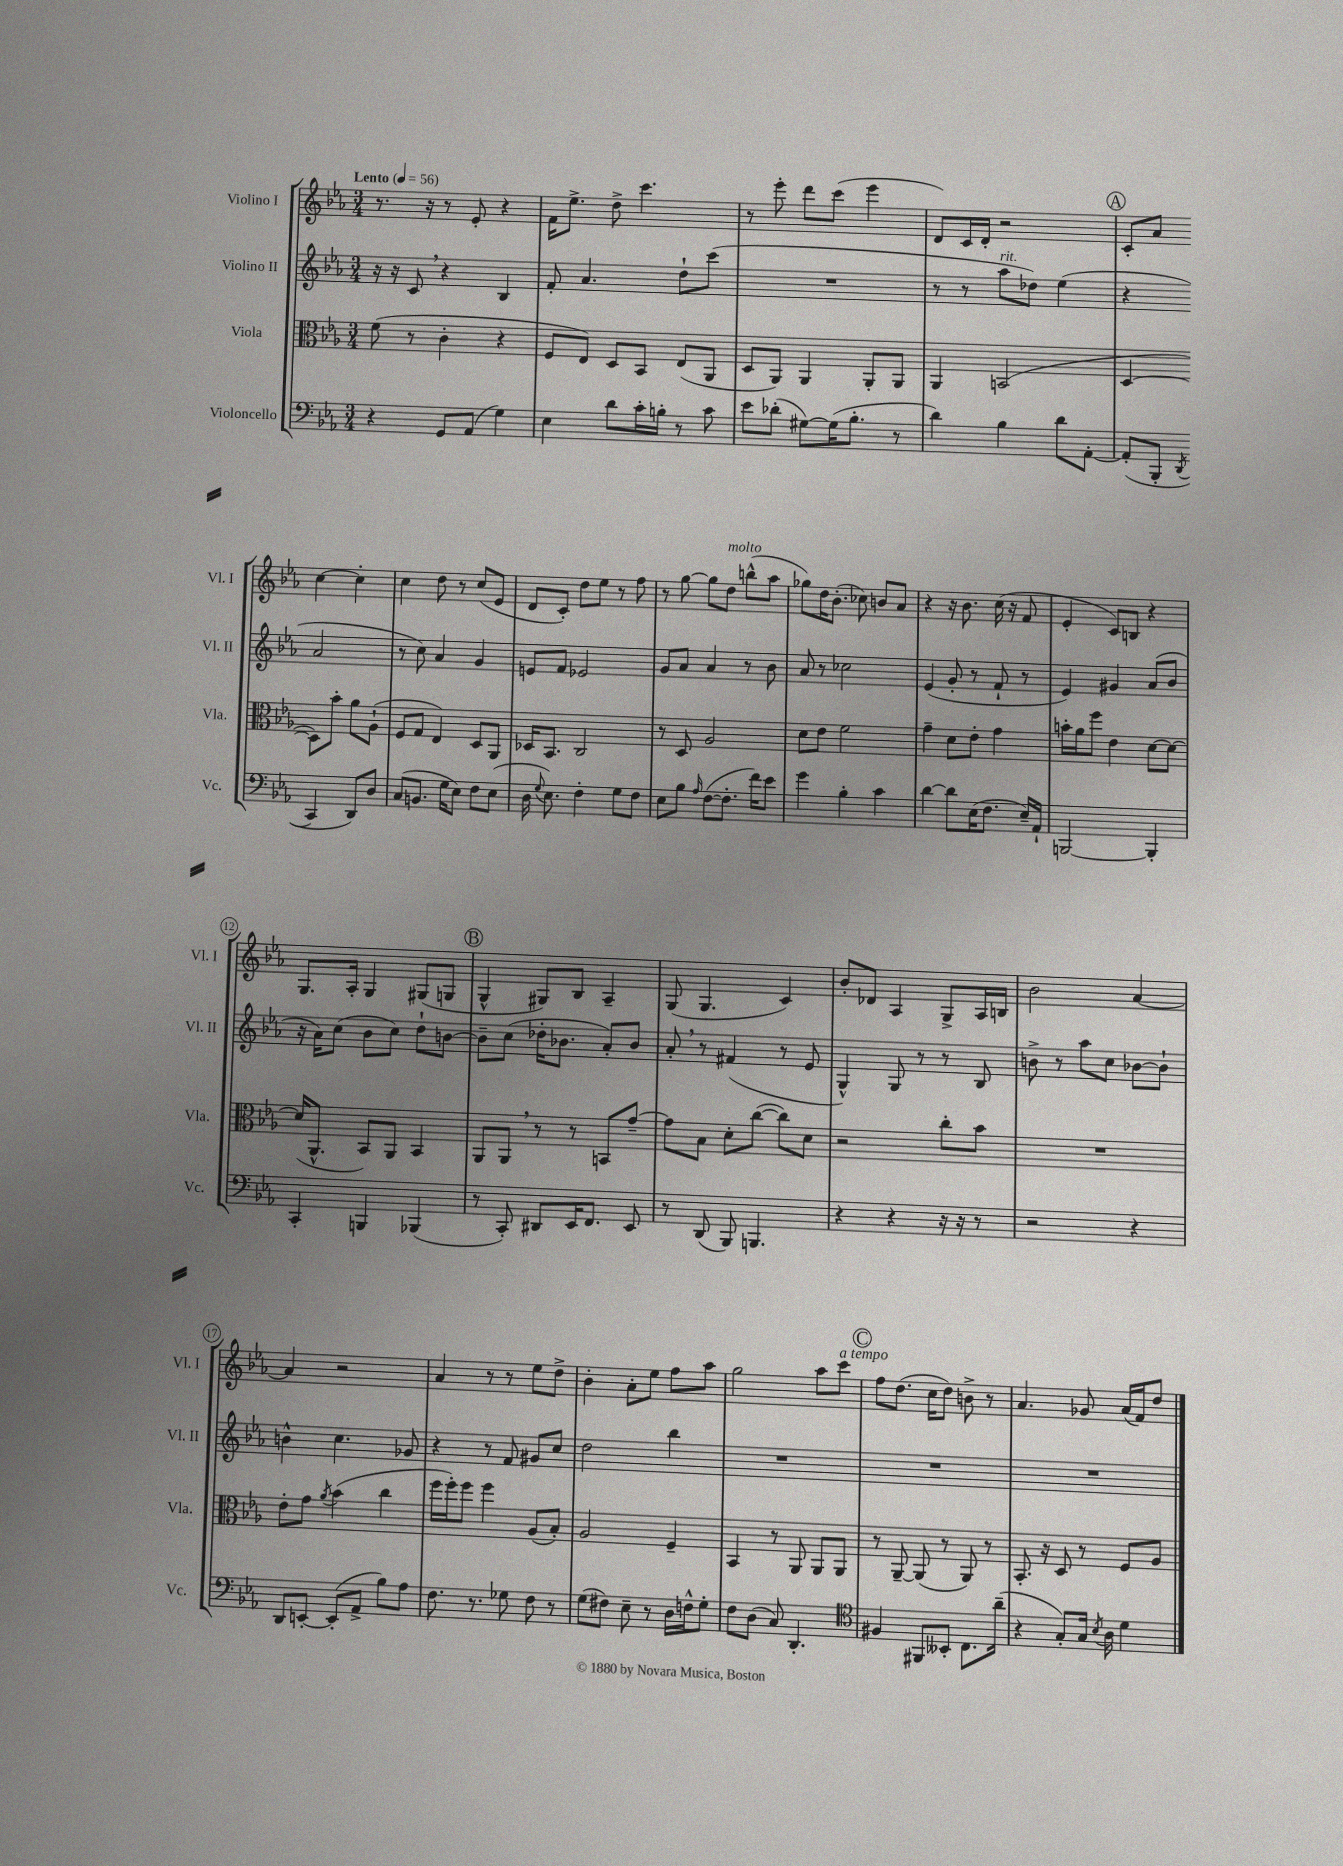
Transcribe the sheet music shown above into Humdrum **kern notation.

**kern	**kern	**kern	**kern
*staff4	*staff3	*staff2	*staff1
*clefF4	*clefC3	*clefG2	*clefG2
*k[b-e-a-]	*k[b-e-a-]	*k[b-e-a-]	*k[b-e-a-]
*M3/4	*M3/4	*M3/4	*M3/4
*MM56	*MM56	*MM56	*MM56
4r	(8f	16r	8.r
.	.	16r	.
.	8r	8c	.
.	.	.	16r
8GG	4c'	4r	8r
(8AA-	.	.	8e-'
4G)	4r	4B-	4r
=	=	=	=
4E-	8F	8f'	16f
.	.	.	8.ee-^
.	8E-)	4.a-	.
8d	8D	.	8dd^
16c'	8BB-	.	4.ccc
16B'	.	.	.
8r	(8E-	8dd`	.
8c	8AA-	(8ccc	.
=	=	=	=
8e-	8D	2.r	8r
(8d-'	8AA-)	.	8eee-'
[8G#)	4AA-	.	8ddd
(16G#]	.	.	(8ccc
8.B-'	.	.	.
.	8AA-'	.	4eee-
8r	8AA-	.	.
=	=	=	=
4d)	4AA-	8r	8d)
.	.	8r	16c
.	.	.	16d'
4B-	(2BB	8aa-	2r
.	.	8dd-)	.
8d	.	(4ee-	.
[8AA-'	.	.	.
=	=	=	=
(8AA-']	[4D	4r	8c'
8BBB-'	.	.	8a-
8qDD	.	.	.
4CC	8D])	2a-	[4cc
.	8b-'	.	.
8DD)	8a-	.	4cc']
8D	(8A-`	.	.
=	=	=	=
(8C	8F	8r	4cc
8.BB	8G	8cc)	.
.	4E-)	4a-	8dd
16G	.	.	.
8E-)	.	.	8r
8F	8D	4g	(8cc
(8E-	8AA-	.	8e-
=	=	=	=
16D	16D-	8e	8d
8qqG	.	.	.
8.E-)	8.BB-	.	.
.	.	8f	8c')
4F'	2C	2e-	8dd
.	.	.	8ee-
8G	.	.	8r
8F	.	.	8ff
=	=	=	=
8E-	8r	8g	8r
8B-	8D	8a-	[8gg
16qqA-	.	.	.
([8F	2A-	4a-	8gg]
8.F']	.	.	8dd
.	.	8r	(8bb^^
16f)	.	.	.
8e-	.	8b-	8aa-
=	=	=	=
4g	8d	8a-	8gg-)
.	8e-	8r	16dd
.	.	.	(8.b-'
4B-'	2f	2cc-	.
.	.	.	8cc-)
4c	.	.	8b
.	.	.	8a-
=	=	=	=
[4d	4g~	(4e-	4r
8d]	8d	8g'	16r
.	.	.	8.b-
(16E-	8e-'	8r	.
8.F	.	.	.
.	4g	8f`	(16cc
.	.	.	16r
16E-~)	.	8r	8f
16AA-`	.	.	.
=	=	=	=
[2BBB	16b'	4e-)	4e-'
.	16a-	.	.
.	8ff	.	.
.	4e-	4g#	8c)
.	.	.	8B
4BBB']	[8d	(8a-	4r
.	8d_	8b-	.
=	=	=	=
4CC'	(16d]	16r	8.G
.	8.AA-^^	16a-)	.
.	.	(8cc	.
.	.	.	16A-'
4BBB	8BB-)	8b-	4G
.	8AA-	8cc)	.
(4BBB-	4BB-	8dd`	(8G#
.	.	[8b	8G
=	=	=	=
8r	8AA-	8b~]	4G^^
8CC')	8AA-	(8cc	.
8DD#	8r	16dd-'	8G#)
.	.	8.b-	.
16EE-	8r	.	8B-
8.FF	.	.	.
.	8BB	8a-')	4A-~
8EE-	[8g~	8b-	.
=	=	=	=
8r	8g]	8a-'	(8G
(8DD	8B-	8r	4.G
8BBB-)	8d'	(4f#	.
4.BBB	([8cc	.	.
.	8cc])	8r	4c)
.	8d	8e-	.
=	=	=	=
4r	2r	4G^^)	8b-'
.	.	.	8d-
4r	.	8G	4A-
.	.	8r	.
16r	8cc'	8r	8G^
16r	.	.	.
8r	8b-	8B-	16A-
.	.	.	16B
=	=	=	=
2r	2.r	8b^	2b-
.	.	8r	.
.	.	8aa-	.
.	.	8cc	.
4r	.	[8b-	[4a-
.	.	8b-`]	.
=	=	=	=
8DD	8e-'	4b^^	4a-]
[8EE'	8g	.	.
.	8qa-	.	.
(8EE']	(4b-	4.cc	2r
8AA-^	.	.	.
8B-)	4cc	.	.
8A-	.	8g-	.
=	=	=	=
8.F	16ff	4r	4a-
.	16ff')	.	.
.	8ff	.	.
8.r	.	.	.
.	4ff	8r	8r
8G-	.	8f	8r
8F	(8A-	8g#	8ee-
8r	8B-')	8cc	8dd^
=	=	=	=
(8G	2A-	2dd	4b-'
8F#)	.	.	.
8E-~	.	.	8a-'
8r	.	.	8ee-
16D	4F~	4bb-	8ff
16F^^	.	.	.
8G'	.	.	8aa-
=	=	=	=
8F	4BB-	2.r	2gg
(8D	.	.	.
8C)	8r	.	.
4.DD'	8AA-	.	.
.	8AA-	.	8aa-
.	8AA-	.	8ccc
=	=	=	=
*clefC4	*	*	*
4F#	8r	2.r	8ff
.	[8AA-~	.	(8.dd
8FF#	(8AA-]	.	.
.	.	.	16cc
8BB--'	8r	.	8dd)
8.C	8AA-)	.	8b^
.	8r	.	8r
(16a-~	.	.	.
=	=	=	=
4r	8.BB-'	2.r	4.a-
.	16r	.	.
8G')	8D	.	.
16G	8r	.	8g-
8qB-	.	.	.
16A-	.	.	.
4d	8F	.	(16a-
.	.	.	16f)
.	8A-	.	8dd
==	==	==	==
*-	*-	*-	*-
